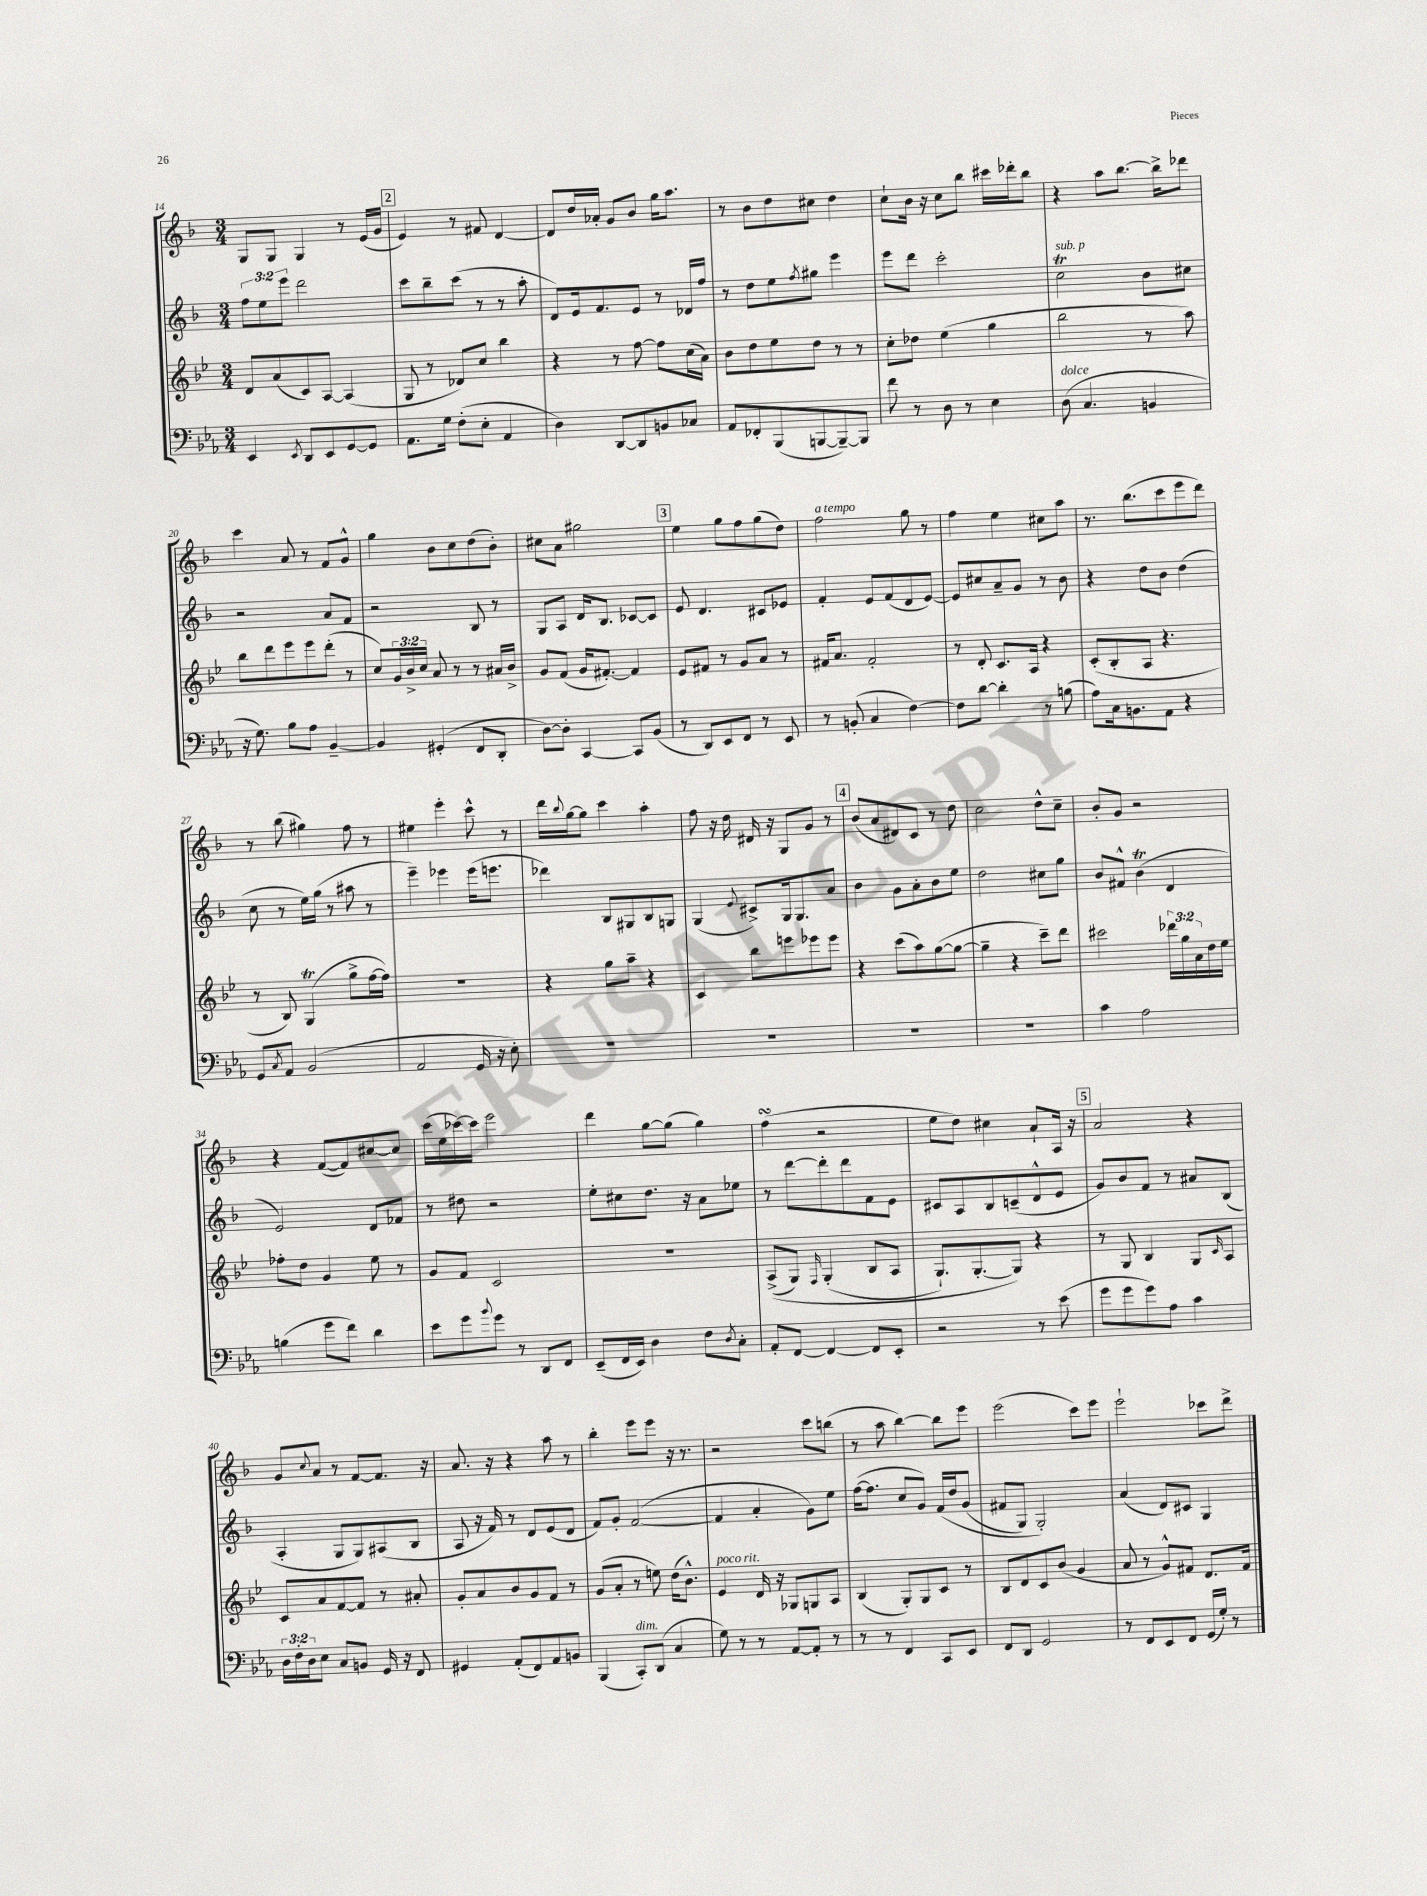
<<
\new StaffGroup <<
\new Staff = "s0" {
    \clef treble \key f \major \numericTimeSignature \time 3/4
    g8 g8 g4 r8 e'16( g'16 |
    \mark \markup { \box "2" } e'4) r8 fis'8 d'4~ |
    d'8 d''16 aes'16-. g'8 bes'8 g''16 a''8. |
    r8 bes'8 d''8 cis''8 d''4 |
    c''8-! bes'16 r16 c''8 bes''8 cis'''16 des'''16-. bes''8 |
    r4 a''8 bes''8.~ bes''16-> des'''8 |
    c'''4 a'8 r8 f'8 g'8-^ |
    g''4 bes'8 c''8 d''8( bes'8-.) |
    cis''8 a'8 gis''2 |
    \mark \markup { \box "3" } e''4 g''8 f''8 g''8( d''8) |
    f''2^\markup { \italic "a tempo" } g''8 r8 |
    f''4 e''4 cis''8 a''8 |
    r8. bes''8.( c'''8 e'''8 d'''8) |
    r8 bes''8( gis''4) f''8 r8 |
    eis''4 e'''4-. c'''8-^ r8 |
    d'''16 \appoggiatura { bes''8 } g''16~ g''8 c'''4 a''4-. |
    f''8 r16 d''16 dis'16 r16 g8 g'8 r8 |
    \mark \markup { \box "4" } bes'8( a'8 dis'8) c'8 r8 d''8 |
    c''2 d''8-^ c''8-- |
    bes'8-. g'8 r2 |
    r4 f'8~( f'8) cis''8~ cis''8 |
    c'''16( e''16 ces'''16~) ces'''16 e'''2 |
    d'''4 g''8~ g''8( g''4) |
    f''4\turn( r2 |
    e''8 d''8) cis''4 a'8-! a16 r16 |
    \mark \markup { \box "5" } a'2 r4 |
    g'8 \appoggiatura { c''8 } a'8 r8 f'8~ f'8. r16 |
    a'8. r16 r4 a''8 r8 |
    bes''4-. e'''8 e'''8 r16 r8. |
    r2 c'''8 b''8( |
    r8 a''8 bes''4~) bes''8 e'''8 |
    e'''2( c'''8) e'''8 |
    e'''2-! ces'''8 d'''8-> \bar "|." |
}
\new Staff = "s1" {
    \clef treble \key f \major \numericTimeSignature \time 3/4 \override Staff.TupletNumber.text = #tuplet-number::calc-fraction-text
    \tuplet 3/2 { f''8 e''8 e'''8 } d'''2 |
    \mark \markup { \box "2" } c'''8 bes''8-- c'''8( r8 r8 a''8-. |
    d'8) e'16 f'8. e'8 r8 des'16 f''16 |
    r8 d''8 e''8 \acciaccatura { f''8 } gis''8 e'''4 |
    e'''8 d'''8 c'''2-. |
    c''2\trill^\markup { \italic "sub. p" } bes'8 cis''8 |
    r2 a'8 f'8 |
    r2 bes8 r8 |
    g8 a8 d'16 bes8. ces'8~ ces'8 |
    \mark \markup { \box "3" } e'8 d'4. cis'8 ees'8 |
    f'4-. e'8 f'8( d'8 e'8~) |
    e'8 cis''8 a'8-- g'8 r8 bes'8 |
    r4 d''8 bes'8 d''4( |
    c''8 r8 e''16) g''16( r8 ais''8 r8 |
    e'''4--) ees'''4 ees'''16( e'''8. |
    des'''4) bes8 gis8 bes8 g8 |
    g4( \appoggiatura { e'8 } cis'8->) g16 g8. a'8 |
    \mark \markup { \box "4" } bes'4 g'8 a'8-. bes'8 e''8 |
    d''2 cis''8 g''8 |
    bes'8 fis'8-^ bes'4\trill( d'4 |
    e'2) d'8 fes'8 |
    r8 dis''8 r2 |
    e''8-. cis''8 d''8. r16 a'8 ees''8 |
    r8 d'''8~ d'''8-. d'''8 f'8 e'8 |
    cis'8 a8 bes8 c'8--( d'8-^ e'8 |
    \mark \markup { \box "5" } g'8) bes'8 f'8 r8 ais'8 bes8( |
    a4-. g8 g8) ais8( bes8 |
    a8 r16 f'16) r8 d'8 e'8( d'8 |
    f'8) g'8-. f'2~( |
    f'4 a'4-. g'8) e''8 |
    f''16~( f''8. c''8 g'8) f'16\( d''16 g'8( |
    fis'8 g8) g2-.\) |
    a'4( d'8) cis'8 g4 \bar "|." |
}
\new Staff = "s2" {
    \clef treble \key bes \major \numericTimeSignature \time 3/4 \override Staff.TupletNumber.text = #tuplet-number::calc-fraction-text
    d'8 a'8( c'8) a8~ a4( |
    \mark \markup { \box "2" } g8 r8 des'8) c''8 bes''4 |
    r4 r8 f''8~ f''8 c''16( a'16) |
    bes'8 d''8 ees''8 d''8 r8 r8 |
    c''8-. des''8 ees''4( g''4 |
    bes''2 r8 a''8) |
    bes''8 d'''8 ees'''8 ees'''8 d'''8-.( r8 |
    c''8) \tuplet 3/2 { g'16 bes'16-> c''16 } a'8 r8 r8 ais'16 bes'16-> |
    g'8 f'8( g'16 fis'8.~-.) fis'4 |
    \mark \markup { \box "3" } ees'8 fis'8 r8 g'8 a'8 r8 |
    fis'16 a'8. fis'2-. |
    r8 d'8-. c'8. a16 r4 |
    c'8-.( bes8-. a8 r4. |
    r8 bes8) g4\trill( g''8-> f''16~ f''16) |
    R2. |
    r4 g''8 a''8-- r4 |
    c'4 bes''8 e'''8 ees'''8 ees'''8 |
    \mark \markup { \box "4" } r4 c'''8( a''8) g''8~( g''8~ |
    g''4-- r4 c'''8--) d'''8 |
    cis'''2 \tuplet 3/2 { des'''16 g''16 a'16 } d''16 ees''16 |
    fes''8-. d''8 g'4 ees''8 r8 |
    g'8 f'8 c'2 |
    R2. |
    a8->(\( g8) \grace { f16 } g4-.( bes8 a8 |
    g8.-!) g8.~-. g8\) r4 |
    \mark \markup { \box "5" } r8 g8 bes4 g8 \grace { c'16 } a8 |
    c'8 a'8 f'8~ f'8 r8 ais'8-. |
    g'8-. a'8 bes'8 g'8 f'8 r8 |
    g'8( a'8-. r8 e''8) d''16( bes'8.-^) |
    ees'4^\markup { \italic "poco rit." } d'16 r16 ges8 g8 a8 |
    bes4( g8-.) g8 c'8 r8 |
    bes8 d'8 c'8 bes'8( g'4 |
    a'8 r8 g'8-^) fis'8 d'8. fis'16 \bar "|." |
}
\new Staff = "s3" {
    \clef bass \key ees \major \numericTimeSignature \time 3/4 \override Staff.TupletNumber.text = #tuplet-number::calc-fraction-text
    ees,4 \acciaccatura { ees,8 } d,8 ees,8 g,8~ g,8 |
    \mark \markup { \box "2" } aes,8. g16 f8-.( ees8-. aes,4 |
    d4) d,8~ d,8 b,8 ces8 |
    aes,8 fes,8-. bes,,8( b,,8~ b,,8~--) b,,8 |
    f'8 r8 d8 r8 ees4 |
    d8^\markup { \italic "dolce" }( c4. b,4 |
    r16 g8.) bes8 aes8 bes,4~-- |
    bes,4 gis,4-.( f,8 d,8-. |
    d8~) d8-. c,4~ c,8 bes,8( |
    \mark \markup { \box "3" } r8 d,8) ees,8 f,8 r8 ees,8 |
    r8 b,8-.( c4 f4~) |
    f8 d'8~ d'4-. r8 b8( |
    aes8) c16 b,8. aes,8 r4 |
    g,8 \acciaccatura { c8 } aes,8 bes,2( |
    aes,2 g,16 r16 ees8-.) |
    R2. |
    R2. |
    \mark \markup { \box "4" } R2. |
    R2. |
    c'4 aes2 |
    b4( g'8 f'8) d'4 |
    ees'8 g'8 \appoggiatura { bes'8 } g'8 r8 d,8 f,8 |
    ees,8--( f,16 ees,16) d4 f8 \acciaccatura { d8 } c8-. |
    aes,8-. f,8~ f,4~ f,8 ees,8-. |
    r2 r8 ees'8( |
    \mark \markup { \box "5" } g'8 g'8 g'8) aes8 c'4 |
    \tuplet 3/2 { d16 f16-. d16 } ees8 c8 b,8 g,16 r16 f,8 |
    gis,4 aes,8-.( f,8) aes,8 b,8 |
    bes,,4( c,8-.^\markup { \italic "dim." }) d,8( c4 |
    g8) r8 r8 aes,8~ aes,8-. r8 |
    r8 r8 f,4 c,8 ees,8 |
    f,8 d,8 g,2 |
    r8 f,8 ees,8 f,8 g,16( g16-.) r8 \bar "|." |
}
>>
>>
\layout { \context { \Score currentBarNumber = #14 } }
